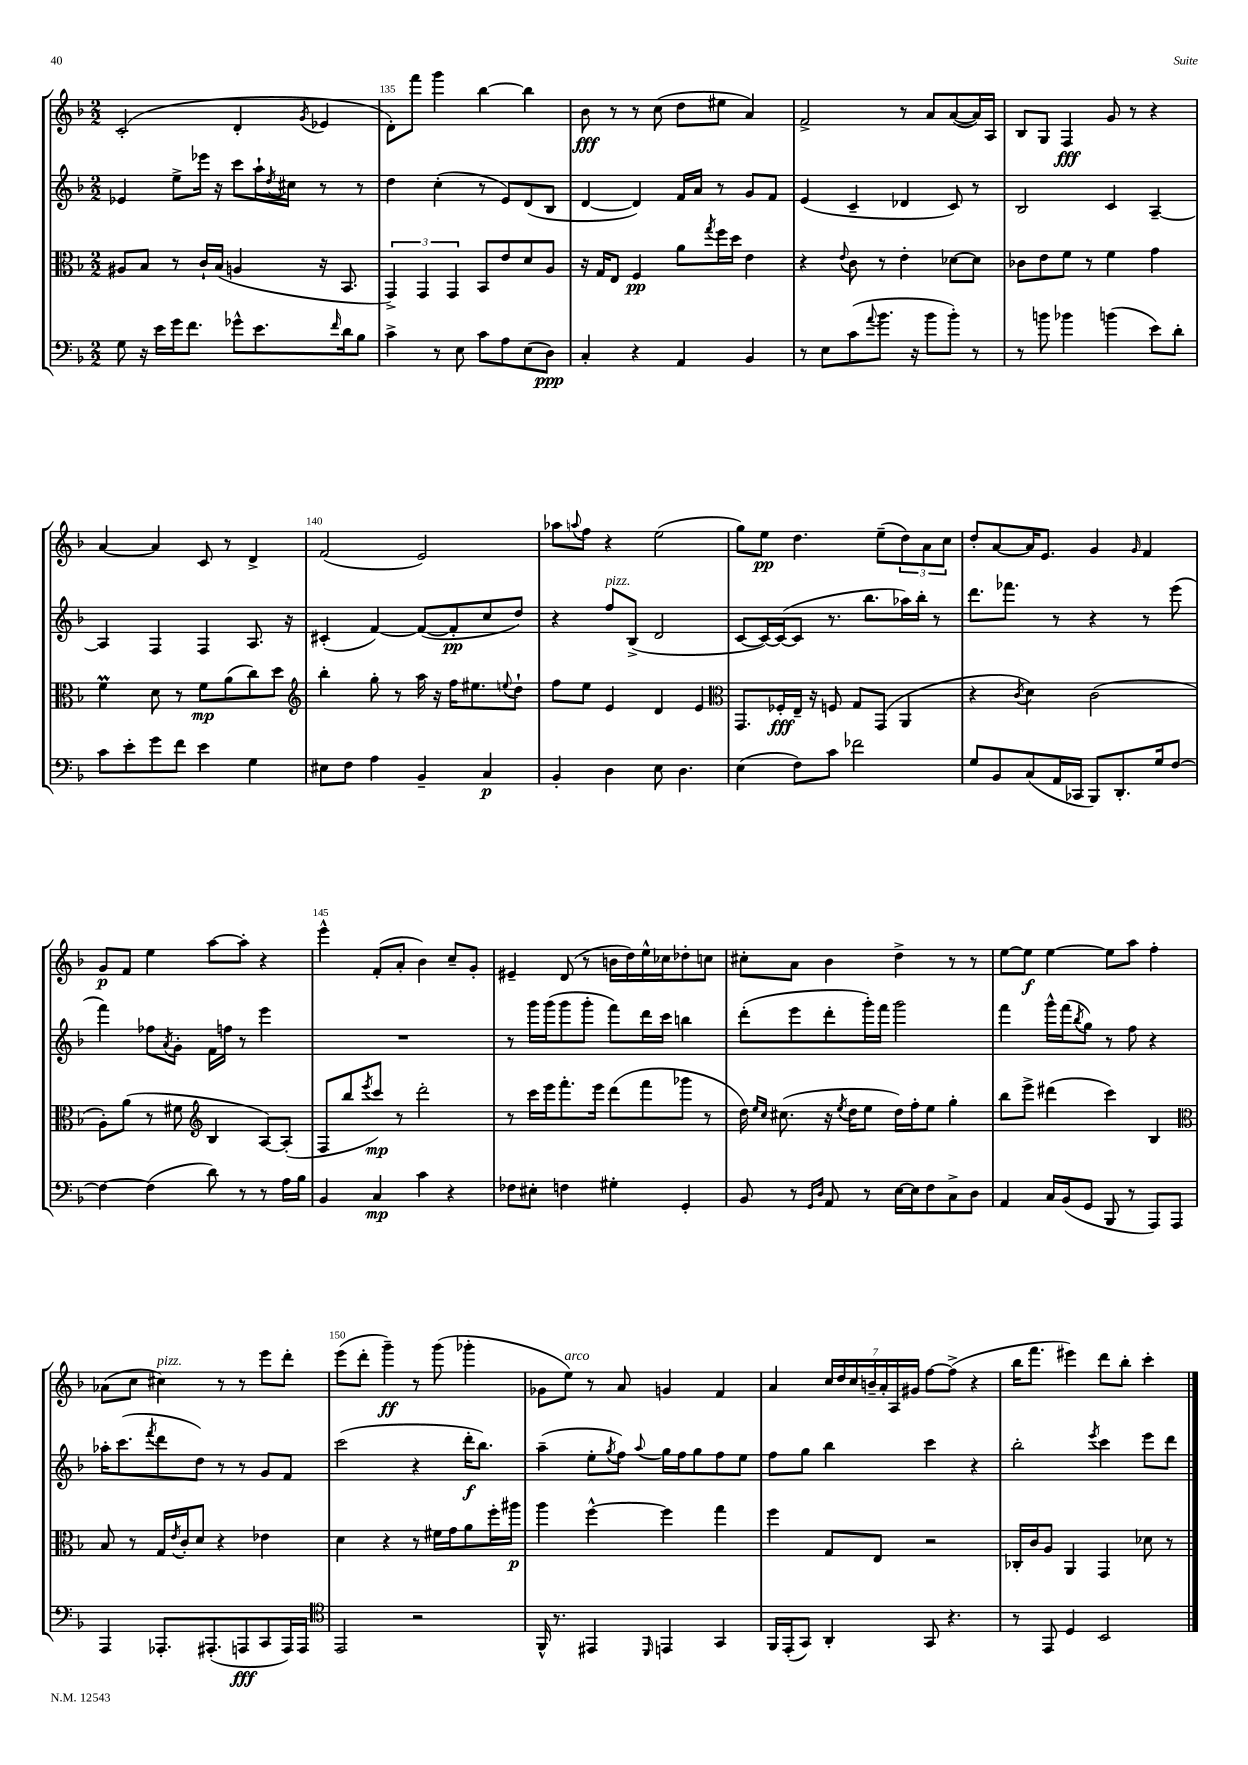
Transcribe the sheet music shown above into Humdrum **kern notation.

**kern	**dynam	**kern	**dynam	**kern	**dynam	**kern	**dynam
*part4	*part4	*part3	*part3	*part2	*part2	*part1	*part1
*staff4	*staff4	*staff3	*staff3	*staff2	*staff2	*staff1	*staff1
*clefF4	*	*clefC3	*	*clefG2	*	*clefG2	*
*k[b-]	*	*k[b-]	*	*k[b-]	*	*k[b-]	*
*M2/2	*	*M2/2	*	*M2/2	*	*M2/2	*
=134	=134	=134	=134	=134	=134	=134	=134
8G\	.	8A#X/L	.	4e-X/	.	(2c'/	.
16r	.	8B-/J	.	.	.	.	.
16e\LL	.	.	.	.	.	.	.
16g\J	.	8r	.	8ee^\L	.	.	.
8.f\J	.	.	.	.	.	.	.
.	.	16c`/LL	.	16eee-X\Jk	.	.	.
.	.	(16B-/JJ	.	16r	.	.	.
8g-X^^\L	.	4An/	.	8ccc\L	.	4d'/	.
8.e\	.	.	.	16aa`\L	.	.	.
.	.	.	.	8qdd/	.	.	.
.	.	.	.	16cc#X\JJ	.	.	.
.	.	.	.	.	.	8qg/	.
.	.	16r	.	8r	.	4e-X/	.
16qqf/	.	.	.	.	.	.	.
16d\k	.	8.BB-/	.	.	.	.	.
8B-\J	.	.	.	8r	.	.	.
=135	=135	=135	=135	=135	=135	=135	=135
4c^\	.	6GG^/)	.	4dd\	.	8d'\L)	.
.	.	.	.	.	.	8fff\J	.
.	.	6GG/	.	.	.	.	.
8r	.	.	.	(4cc'\	.	4ggg\	.
.	.	6GG/	.	.	.	.	.
8E\	.	.	.	.	.	.	.
8c\L	.	8BB-/L	.	8r	.	[4bb-\	.
8A\	.	8e/	.	8e/L)	.	.	.
(8E\	.	8d/	.	(8d/	.	4bb-\]	.
8D\J)	ppp	8A/J	.	8B-/J	.	.	.
=136	=136	=136	=136	=136	=136	=136	=136
4C'/	.	16r	.	[4d/	.	8b-\	fff
.	.	16G/KL	.	.	.	.	.
.	.	8E/J	.	.	.	8r	.
4r	.	4F/	pp	4d/])	.	8r	.
.	.	.	.	.	.	(8cc\	.
4AA/	.	8a\L	.	16f/LL	.	8dd\L	.
.	.	.	.	16a/JJ	.	.	.
.	.	8qgg/	.	.	.	.	.
.	.	16ff\L	.	8r	.	8ee#X\J	.
.	.	16dd\JJ	.	.	.	.	.
4BB-/	.	4e\	.	8g/L	.	4a/)	.
.	.	.	.	8f/J	.	.	.
=137	=137	=137	=137	=137	=137	=137	=137
8r	.	4r	.	(4e/	.	2f^/	.
8E\L	.	.	.	.	.	.	.
.	.	8qqe/	.	.	.	.	.
(8c\	.	8c\	.	4c~/	.	.	.
8qqa/	.	.	.	.	.	.	.
8.b-\J	.	8r	.	.	.	.	.
.	.	4e'\	.	4d-X/	.	8r	.
16r	.	.	.	.	.	.	.
8b-\L	.	.	.	.	.	8a/L	.
8b-'\J)	.	[8d-X\L	.	8c/)	.	([8a/	.
8r	.	8d-\J]	.	8r	.	16a/L])	.
.	.	.	.	.	.	16A/JJ	.
=138	=138	=138	=138	=138	=138	=138	=138
8r	.	8c-X\L	.	2B-/	.	8B-/L	.
8bn\	.	8e\	.	.	.	8G/J	.
4b-X\	.	8f\J	.	.	.	4F/	fff
.	.	8r	.	.	.	.	.
(4bn\	.	4f\	.	4c/	.	8g/	.
.	.	.	.	.	.	8r	.
8e\L)	.	4g\	.	[4A~/	.	4r	.
8d'\J	.	.	.	.	.	.	.
!!LO:LB:g=z
=139	=139	=139	=139	=139	=139	=139	=139
8c\L	.	4fM\	.	4A/]	.	[4a/	.
8e'\	.	.	.	.	.	.	.
8g\	.	8d\	.	4F/	.	4a/]	.
8f\J	.	8r	.	.	.	.	.
4e\	.	8f\L	mp	4F/	.	8c/	.
.	.	(8a\	.	.	.	8r	.
4G\	.	8cc\)	.	8.A/	.	4d^/	.
.	.	8dd\J	.	.	.	.	.
.	.	.	.	16r	.	.	.
=140	=140	=140	=140	=140	=140	=140	=140
*	*	*clefG2	*	*	*	*	*
8E#X\L	.	4bb-'\	.	(4c#X'/	.	(2f/	.
8F\J	.	.	.	.	.	.	.
4A\	.	8gg'\	.	[4f/)	.	.	.
.	.	8r	.	.	.	.	.
4BB-~/	.	16aa\	.	(8f/L_	.	2e/)	.
.	.	16r	.	.	.	.	.
.	.	16ff\KL	.	8f'/]	pp	.	.
.	.	8.ee#X\	.	.	.	.	.
4C/	p	.	.	8cc/	.	.	.
.	.	8qqeen/	.	.	.	.	.
.	.	8dd`\J	.	8dd/J)	.	.	.
=141	=141	=141	=141	=141	=141	=141	=141
4BB-'/	.	8ff\L	.	4r	.	8aa-X\L	.
.	.	.	.	.	.	8qqaan/	.
.	.	8ee\J	.	.	.	8ff\J	.
!	!	!	!	!LO:TX:a:i:t=pizz.	!	!	!
4D\	.	4e/	.	8ff/L	.	4r	.
.	.	.	.	(8B-^/J	.	.	.
8E\	.	4d/	.	2d/	.	(2ee\	.
4.D\	.	.	.	.	.	.	.
.	.	4e/	.	.	.	.	.
=142	=142	=142	=142	=142	=142	=142	=142
*	*	*clefC3	*	*	*	*	*
(4E\	.	8.GG/L	.	[8c/L	.	8gg\L)	.
.	.	.	.	16c/L_)	.	8ee\J	pp
.	.	16F-X'/L	fff	(16c/J_	.	.	.
8F\L)	.	16E~/JJ	.	8c/J]	.	4.dd\	.
.	.	16r	.	.	.	.	.
8c\J	.	8Fn/	.	8.r	.	.	.
2f-X\	.	8G/L	.	.	.	.	.
.	.	.	.	8.bb-\L	.	.	.
.	.	(8GG/J	.	.	.	(8ee~\L	.
.	.	4AA/	.	16aa-X\L)	.	12dd\)	.
.	.	.	.	16bb-'\JJ	.	.	.
.	.	.	.	.	.	12a\	.
.	.	.	.	8r	.	.	.
.	.	.	.	.	.	12cc\J	.
=143	=143	=143	=143	=143	=143	=143	=143
8G/L	.	4r	.	8.ddd\L	.	8dd'/L	.
8BB-/	.	.	.	.	.	[8a/	.
.	.	.	.	8.fff-X\J	.	.	.
.	.	8qc/	.	.	.	.	.
(8C/	.	4d\)	.	.	.	16a/K]	.
.	.	.	.	.	.	8.e/J	.
16AA/L	.	.	.	8r	.	.	.
16CC-X/JJ	.	.	.	.	.	.	.
8BBB-/L)	.	(2c\	.	4r	.	4g/	.
8.DD'/	.	.	.	.	.	.	.
.	.	.	.	.	.	16qqg/	.
.	.	.	.	8r	.	4f/	.
16G/k	.	.	.	.	.	.	.
[8F/J	.	.	.	(8eee\	.	.	.
!!LO:LB:g=z
=144	=144	=144	=144	=144	=144	=144	=144
4F\_	.	8A'\L)	.	4fff\)	.	8g/L	p
.	.	(8a\J	.	.	.	8f/J	.
(4F\]	.	8r	.	8ff-X\L	.	4ee\	.
.	.	.	.	8qa/	.	.	.
.	.	8f#X\	.	8g'\J	.	.	.
*	*	*clefG2	*	*	*	*	*
8d\)	.	4B-/	.	16f\LL	.	[8aa\L	.
.	.	.	.	16ffn\JJ	.	.	.
8r	.	.	.	8r	.	8aa'\J]	.
8r	.	[8A/L)	.	4eee\	.	4r	.
16A\LL	.	(8A'/J]	.	.	.	.	.
16B-\JJ	.	.	.	.	.	.	.
=145	=145	=145	=145	=145	=145	=145	=145
4BB-/	.	8F/L	.	1r	.	4eee^^\	.
.	.	8bb-/	.	.	.	.	.
.	.	8qeee/	.	.	.	.	.
4C/	mp	8ccc/J)	mp	.	.	(8f'/L	.
.	.	8r	.	.	.	8a'/J	.
4c\	.	2ddd'\	.	.	.	4b-\)	.
4r	.	.	.	.	.	8cc~/L	.
.	.	.	.	.	.	8g'/J	.
=146	=146	=146	=146	=146	=146	=146	=146
8F-X\L	.	8r	.	8r	.	4e#X~/	.
8E#X'\J	.	16ccc\LL	.	16ggg\LL	.	.	.
.	.	16eee\J	.	(16ggg\J	.	.	.
4Fn\	.	8.fff'\	.	8ggg\	.	(8d/	.
.	.	.	.	8ggg'\J	.	8r	.
.	.	16eee\Jk	.	.	.	.	.
4G#X'\	.	(8ddd\L	.	8fff\L)	.	16bn\LL	.
.	.	.	.	.	.	16dd\)	.
.	.	8fff\	.	16ddd\L	.	16ee^^\	.
.	.	.	.	16ccc\JJ	.	16cc-X\J	.
4GG'/	.	8ggg-X\J	.	4bbn\	.	8dd-X'\	.
.	.	8r	.	.	.	8ccn\J	.
=147	=147	=147	=147	=147	=147	=147	=147
8BB-/	.	16dd\)	.	(8ddd'\L	.	8cc#X'\L	.
.	.	16qqee/LL	.	.	.	.	.
.	.	16qqcc/JJ	.	.	.	.	.
.	.	(8.cc#X\	.	.	.	.	.
8r	.	.	.	8eee\	.	8a\J	.
16qqGG/LL	.	.	.	.	.	.	.
16qqD/JJ	.	.	.	.	.	.	.
8AA/	.	16r	.	8ddd'\	.	4b-\	.
.	.	8qee/	.	.	.	.	.
.	.	16dd\KL	.	.	.	.	.
8r	.	8ee\J	.	16ggg'\L)	.	.	.
.	.	.	.	16fff\JJ	.	.	.
[16E\LL	.	16dd\LL)	.	2ggg\	.	4dd^\	.
16E\J]	.	16ff'\J	.	.	.	.	.
8F\	.	8ee\J	.	.	.	.	.
8C^\	.	4gg'\	.	.	.	8r	.
8D\J	.	.	.	.	.	8r	.
=148	=148	=148	=148	=148	=148	=148	=148
4AA/	.	8bb-\L	.	4fff\	.	[8ee\L	.
.	.	8eee^\J	.	.	.	8ee\J]	f
16C/LL	.	(4ddd#X\	.	16ggg^^\LL	.	[4ee\	.
(16BB-/J	.	.	.	(16fff\J	.	.	.
.	.	.	.	8qbb-/	.	.	.
8GG/J	.	.	.	8gg\J)	.	.	.
8BBB-/	.	4ccc\)	.	8r	.	8ee\L]	.
8r	.	.	.	8ff\	.	8aa\J	.
8AAA/L)	.	4B-/	.	4r	.	4ff'\	.
8AAA/J	.	.	.	.	.	.	.
!!LO:LB:g=z
=149	=149	=149	=149	=149	=149	=149	=149
*	*	*clefC3	*	*	*	*	*
4AAA/	.	8B-/	.	16aa-X'\KL	.	(8a-X\L	.
.	.	.	.	(8.ccc\	.	.	.
.	.	8r	.	.	.	8cc\J	.
.	.	.	.	8qfff/	.	.	.
!	!	!	!	!	!	!LO:TX:a:i:t=pizz.	!
8.AAA-X'/L	.	16G/LL	.	8ddd\	.	4cc#X\)	.
.	.	8qe/	.	.	.	.	.
.	.	16c'/J	.	.	.	.	.
.	.	8d/J	.	8dd\J)	.	.	.
(8.AAA#X'/	.	.	.	.	.	.	.
.	.	4r	.	8r	.	8r	.
8AAAn/	fff	.	.	8r	.	8r	.
8CC/	.	4e-X\	.	8g/L	.	8eee\L	.
16AAA/L)	.	.	.	8f/J	.	8ddd'\J	.
16AAA/JJ	.	.	.	.	.	.	.
=150	=150	=150	=150	=150	=150	=150	=150
*clefC4	*	*	*	*	*	*	*
2EE/	.	4d\	.	(2ccc\	.	(8eee\L	.
.	.	.	.	.	.	8ddd'\J	.
.	.	4r	.	.	.	4ggg~\)	ff
2r	.	8r	.	4r	.	8r	.
.	.	16f#X\LL	.	.	.	(8ggg\	.
.	.	16g\J	.	.	.	.	.
.	.	8a\	.	16ddd'\KL	f	4ggg-X'\	.
.	.	.	.	8.bb-\J)	.	.	.
.	.	16ff'\L	.	.	.	.	.
.	.	16aa#X\JJ	p	.	.	.	.
=151	=151	=151	=151	=151	=151	=151	=151
16FF^^/	.	4aa\	.	(4aa~\	.	8g-X\L	.
8.r	.	.	.	.	.	.	.
!	!	!	!	!	!	!LO:TX:a:i:t=arco	!
.	.	.	.	.	.	8ee\J)	.
4EE#X/	.	[4ff^^\	.	8ee'\L	.	8r	.
.	.	.	.	8qgg/	.	.	.
.	.	.	.	8ff\J)	.	8a/	.
16qqDD/	.	.	.	8qqaa/	.	.	.
4EEn/	.	4ff\]	.	16gg\LL	.	4gn/	.
.	.	.	.	16ff\J	.	.	.
.	.	.	.	8gg\	.	.	.
4GG/	.	4gg\	.	8ff\	.	4f/	.
.	.	.	.	8ee\J	.	.	.
=152	=152	=152	=152	=152	=152	=152	=152
16FF/LL	.	4ff\	.	8ff\L	.	4a/	.
(16EE'/J	.	.	.	.	.	.	.
8GG/J)	.	.	.	8gg\J	.	.	.
4AA'/	.	8G/L	.	4bb-\	.	28cc/LL	.
.	.	.	.	.	.	28dd/	.
.	.	.	.	.	.	28cc/	.
.	.	.	.	.	.	28bn~/	.
.	.	8E/J	.	.	.	.	.
.	.	.	.	.	.	28a'/	.
.	.	.	.	.	.	28A/	.
.	.	.	.	.	.	28g#X/JJ	.
8GG/	.	2r	.	4ccc\	.	[8ff\L	.
4.r	.	.	.	.	.	(8ff^\J]	.
.	.	.	.	4r	.	4r	.
=153	=153	=153	=153	=153	=153	=153	=153
8r	.	16C-X'/LL	.	2bb-'\	.	16bb-\KL	.
.	.	16c/J	.	.	.	8.fff\J	.
8EE/	.	8A/J	.	.	.	.	.
4D/	.	4AA/	.	.	.	4eee#X\)	.
.	.	.	.	8qeee/	.	.	.
2BB-/	.	4GG/	.	4ccc\	.	8ddd\L	.
.	.	.	.	.	.	8bb-'\J	.
.	.	8d-X\	.	8eee\L	.	4ccc'\	.
.	.	8r	.	8ddd\J	.	.	.
==	==	==	==	==	==	==	==
*-	*-	*-	*-	*-	*-	*-	*-
